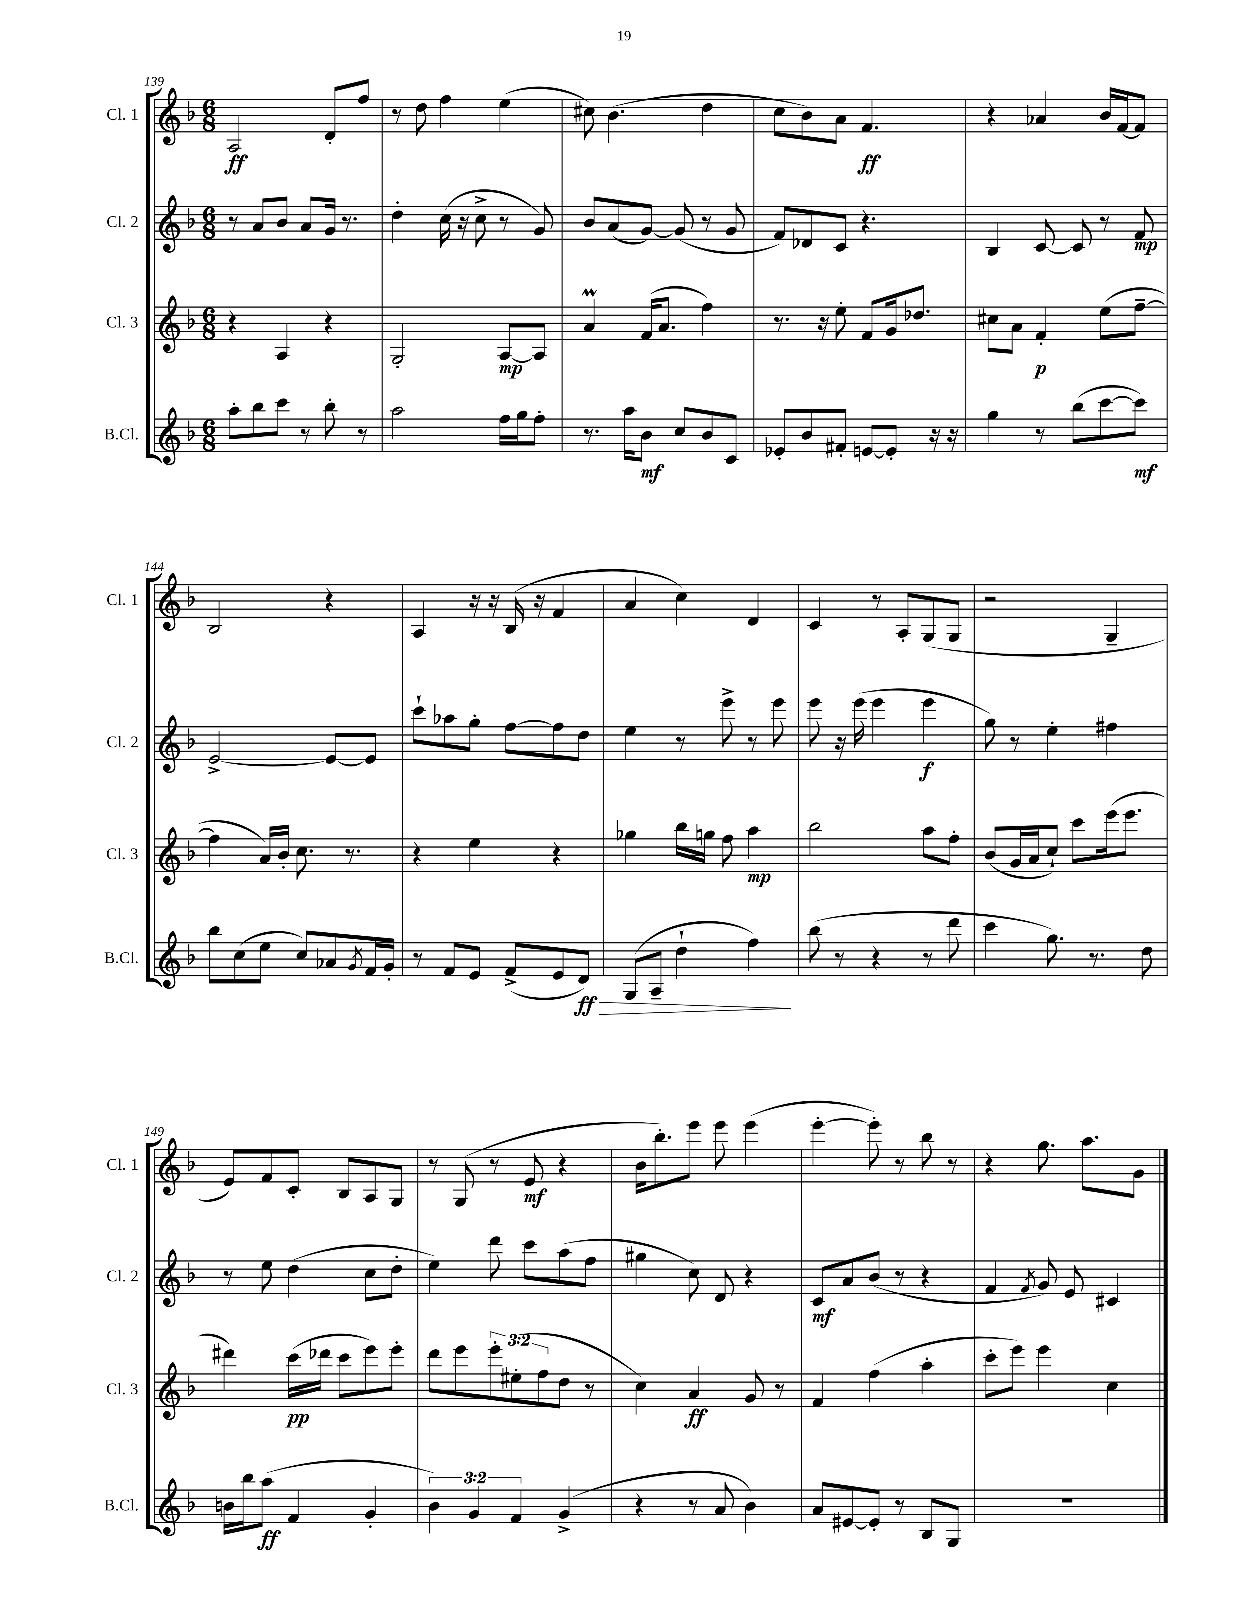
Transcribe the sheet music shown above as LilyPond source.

<<
\new StaffGroup <<
\new Staff = "s0" \with { instrumentName = "Cl. 1" shortInstrumentName = "Cl. 1" } {
    \clef treble \key f \major \numericTimeSignature \time 6/8
    a2\ff d'8-. f''8 |
    r8 d''8 f''4 e''4( |
    cis''8) bes'4.( d''4 |
    c''8 bes'8) a'8 f'4.\ff |
    r4 aes'4 bes'16 f'16~ f'8 |
    bes2 r4 |
    a4 r16 r16 bes16( r16 f'4 |
    a'4 c''4) d'4 |
    c'4 r8 a8-. g8( g8 |
    r2 g4-- |
    e'8) f'8 c'8-. bes8 a8 g8 |
    r8 g8( r8 e'8\mf r4 |
    bes'16 bes''8.-.) e'''8 e'''8 e'''4( |
    e'''4~-. e'''8-.) r8 bes''8 r8 |
    r4 g''8. a''8. g'8 \bar "|." |
}
\new Staff = "s1" \with { instrumentName = "Cl. 2" shortInstrumentName = "Cl. 2" } {
    \clef treble \key f \major \numericTimeSignature \time 6/8
    r8 a'8 bes'8 a'8 g'16 r8. |
    d''4-. c''16( r16 c''8-> r8 g'8) |
    bes'8 a'8( g'8~) g'8( r8 g'8 |
    f'8) des'8 c'8 r4. |
    bes4 c'8~ c'8 r8 f'8\mp |
    e'2~-> e'8~ e'8 |
    c'''8-! aes''8 g''8-. f''8~ f''8 d''8 |
    e''4 r8 e'''8-> r8 e'''8 |
    e'''8 r16 e'''16( e'''4 e'''4\f |
    g''8) r8 e''4-. fis''4 |
    r8 e''8 d''4( c''8 d''8-. |
    e''4) d'''8 c'''8 a''8( f''8 |
    gis''4 c''8) d'8 r4 |
    c'8\mf a'8 bes'8( r8 r4 |
    f'4 \acciaccatura { f'8 } g'8) e'8 cis'4 \bar "|." |
}
\new Staff = "s2" \with { instrumentName = "Cl. 3" shortInstrumentName = "Cl. 3" } {
    \clef treble \key f \major \numericTimeSignature \time 6/8 \override Staff.TupletNumber.text = #tuplet-number::calc-fraction-text
    r4 a4 r4 |
    g2-. a8~\mp a8 |
    a'4\prall f'16( a'8. f''4) |
    r8. r16 e''8-. f'8 g'16 des''8. |
    cis''8 a'8 f'4-.\p e''8( f''8~-- |
    f''4 a'16) bes'16-. c''8. r8. |
    r4 e''4 r4 |
    ges''4 bes''16 g''16 f''8 a''4\mp |
    bes''2 a''8 f''8-. |
    bes'8( g'16 a'16 c''8-!) c'''8 e'''16( e'''8. |
    dis'''4) c'''16\pp( des'''16 c'''8 e'''8) e'''8-. |
    d'''8 e'''8 \tuplet 3/2 { e'''8-. eis''8-.( f''8 } d''8 r8 |
    c''4) a'4\ff g'8 r8 |
    f'4 f''4( a''4-. |
    c'''8-. e'''8) e'''4 c''4 \bar "|." |
}
\new Staff = "s3" \with { instrumentName = "B.Cl." shortInstrumentName = "B.Cl." } {
    \clef treble \key f \major \numericTimeSignature \time 6/8 \override Staff.TupletNumber.text = #tuplet-number::calc-fraction-text
    a''8-. bes''8 c'''8 r8 bes''8-. r8 |
    a''2 f''16 g''16 f''8-. |
    r8. a''16 bes'8\mf c''8 bes'8 c'8 |
    ees'8-. bes'8 fis'8-. e'8~ e'8-. r16 r16 |
    g''4 r8 bes''8( c'''8~ c'''8\mf) |
    bes''8 c''8( e''8 c''8) aes'8 \acciaccatura { g'8 } f'16 g'16-. |
    r8 f'8 e'8 f'8->( e'8 d'8\ff\>) |
    g8( a8-- d''4-! f''4\!) |
    bes''8( r8 r4 r8 d'''8 |
    c'''4 g''8.) r8. d''8 |
    b'16 bes''16 a''8\ff( f'4 g'4-. |
    \tuplet 3/2 { bes'4) g'4 f'4 } g'4->( |
    r4 r8 a'8 bes'4) |
    a'8 eis'8~ eis'8-. r8 bes8 g8 |
    R2. \bar "|." |
}
>>
>>
\layout { \context { \Score currentBarNumber = #139 } }
